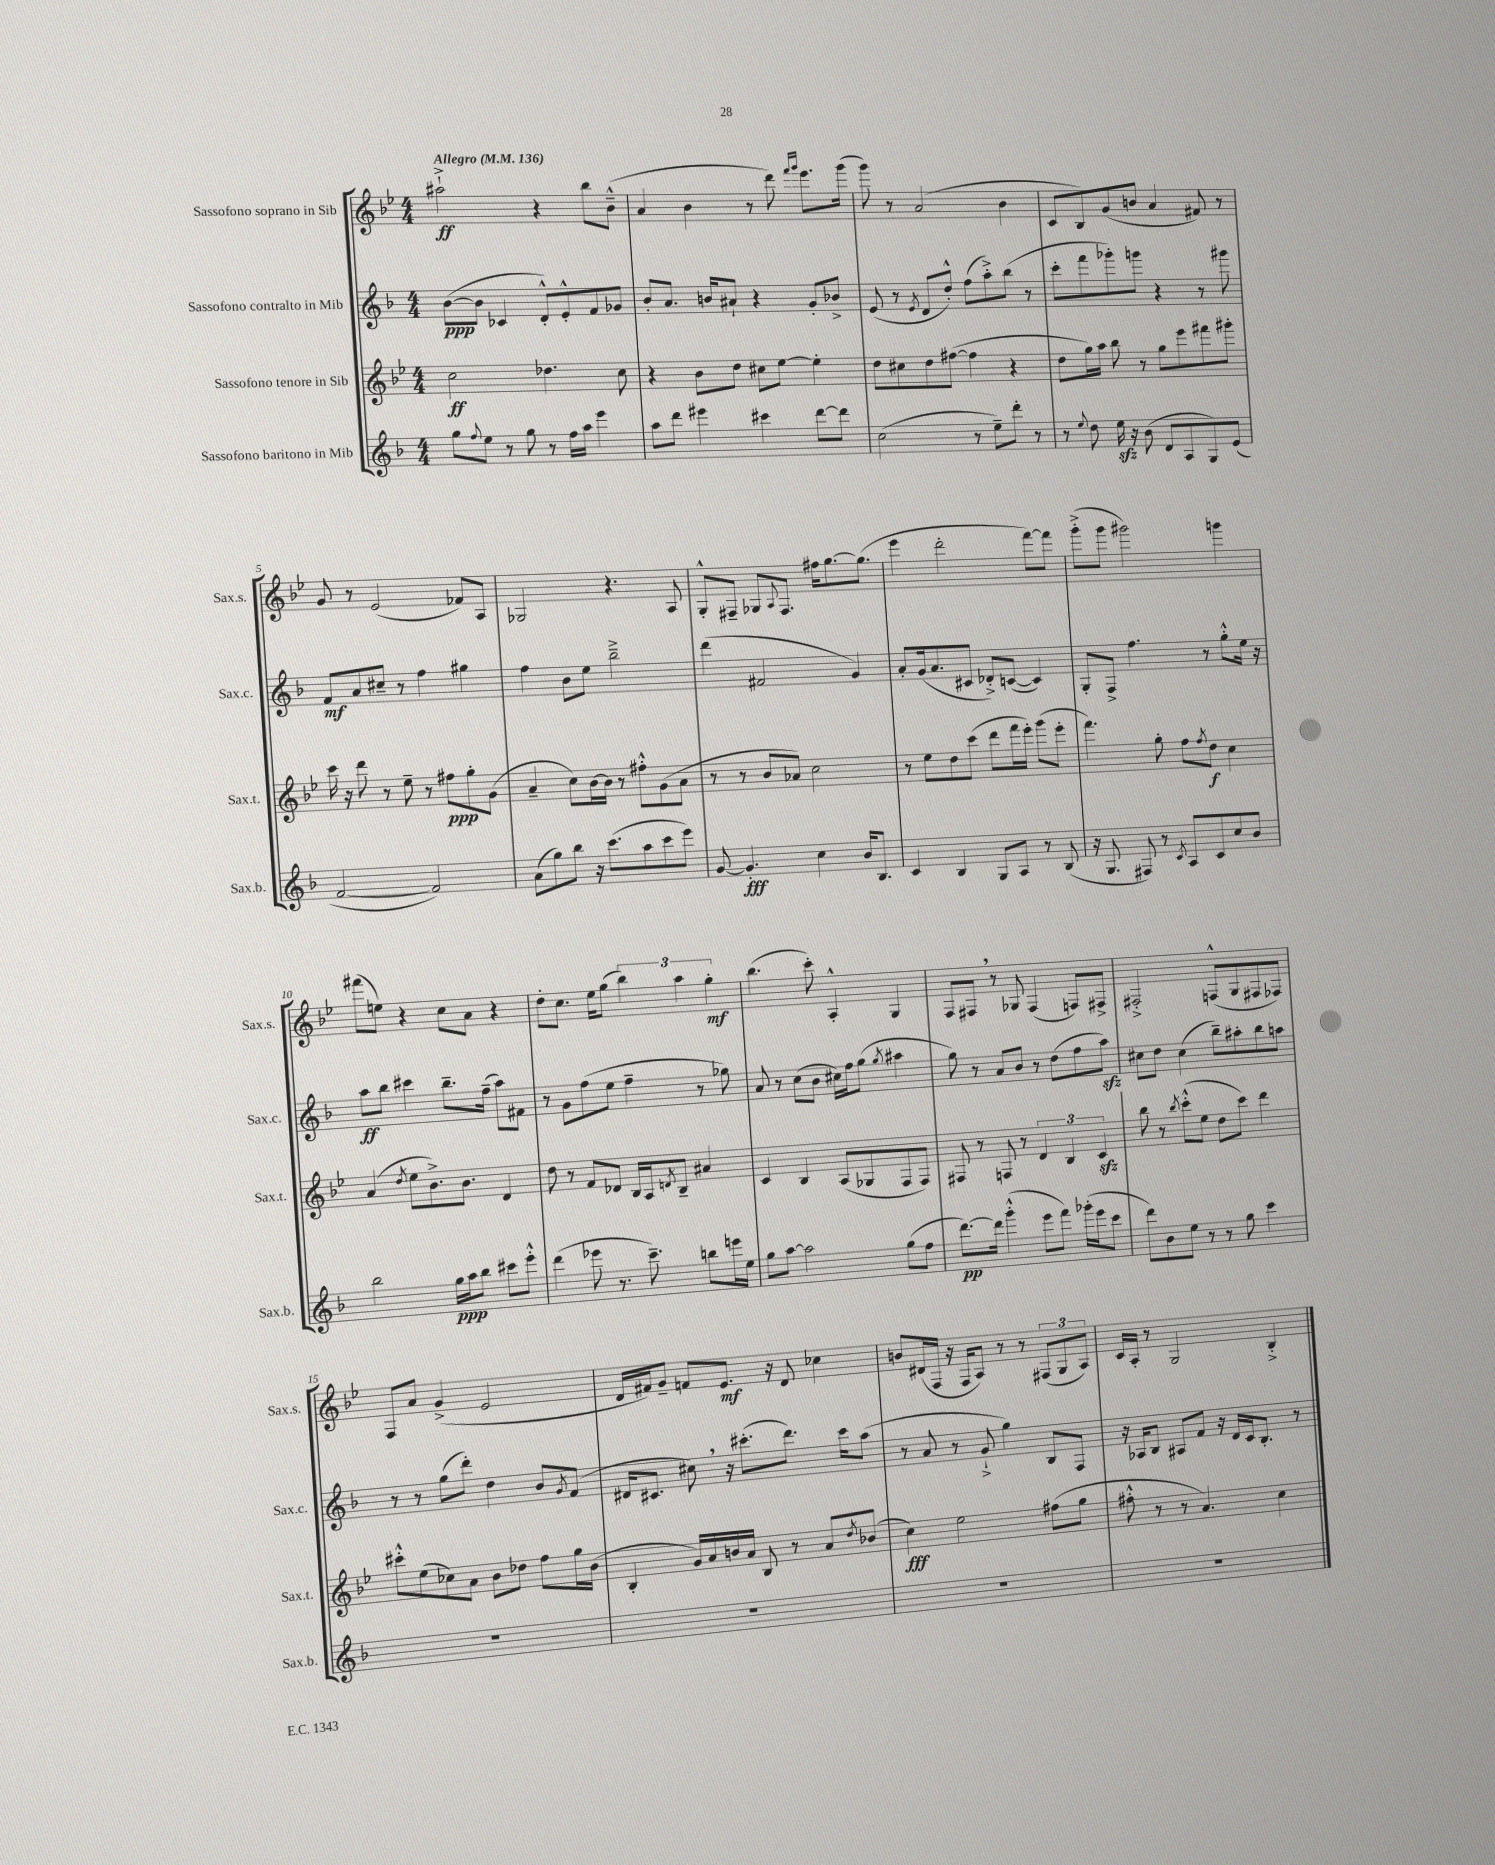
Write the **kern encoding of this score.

**kern	**kern	**kern	**kern
*staff4	*staff3	*staff2	*staff1
*clefG2	*clefG2	*clefG2	*clefG2
*k[b-]	*k[b-e-]	*k[b-]	*k[b-e-]
*M4/4	*M4/4	*M4/4	*M4/4
*MM136	*MM136	*MM136	*MM136
8gg\L	2cc\	([8b-\L	2aa#`^\
8qqff/	.	.	.
8ee\J	.	8b-\]J	.
8r	.	4c-/	.
8gg\	.	.	.
8r	4.dd-\	8d'^^/L)	4r
16ff\LL	.	8e'^^/	.
16aa\JJ	.	.	.
4eee\	.	8f/	8bb-\L
.	8cc\	8g-/J	(8b-~^^\J
=	=	=	=
8aa\L	4r	8b-'/L	4a/
8ddd\J	.	8.a/J	.
4eee#\	8b-\L	.	4b-\
.	.	16b/LK	.
.	8dd\J	8a#`/J	.
4ccc#\	8cc#\L	4r	8r
.	[8ee-\J	.	8ddd\)
.	.	.	16qqfff/LL
.	.	.	16qqggg/JJ
[8ddd\L	4ee-'\]	8g'/L	8.eee-\L
8ddd\]J	.	8b-^/J	.
.	.	.	(16ggg\Jk
=	=	=	=
(2cc\	8dd\L	(8e/	8ggg\)
.	8cc#\	8r	8r
.	.	8qe/	.
.	8dd\	8d/L	(2a/
.	([8ff#\J	8dd'^^/J)	.
8r	4ff#\]	(8ff\L	.
8ee~\L)	.	8aa'^\)	.
8ddd'\J	4r	(8bb-\J	4b-\
8r	.	8r	.
=	=	=	=
8r	8dd\L	8ccc'\L	8c/L
8qqee/	.	.	.
8dd\	16gg\L)	8fff\	8B-/)
.	16aa\JJ	.	.
16ee\	8bb-\	8ggg-'\)	(8g/
16r	.	.	.
(8b-\	8r	8ggg\J	8b/J
8d/L	8gg\L	4r	4a/
8A/	8eee-\	.	.
8G/)	8fff#\	8r	8f#/)
(8e/J	8ggg#'\J	8ggg#\	8r
=	=	=	=
[2f/	16ccc\	8f/L	8g/
.	16r	.	.
.	8ddd\	8a/	8r
.	8r	8cc#~/J	(2e-/
.	8ee-~\	8r	.
2f/])	8r	4ff\	.
.	8ff#\L	.	.
.	8gg'\	4gg#\	8f-/L)
.	(8g\J	.	8A/J
=	=	=	=
(8a\L	4a~/	4ff\	2G-/
8gg\)	.	.	.
8bb-\J	8cc\L)	8b-\L	.
16r	[16b-\L	8ee\J	.
(8.ccc\L	16b-\]JJ	.	.
.	8r	2bb-~^\	4.r
8aa\	8ff#'^^\L	.	.
8ccc\	(8g\	.	.
8eee\J)	8a\J	.	8A/
=	=	=	=
[8g/	8r	(4ddd\	8G'^^/L
4.g'/]	8r	.	8F#~/J
.	8b-/L	2f#/	8G-/L
.	.	.	8qqA/
.	8a-/J)	.	8.F#/J
4cc\	2cc\	.	.
.	.	.	16ff#\LK
.	.	.	[8.gg\
16b-/LK	.	4g/)	.
8.B-/J	.	.	(8.gg\]J
=	=	=	=
4c/	8r	8a'/L	4eee-\
.	8ee-\L	(16g/k	.
.	.	8.a/	.
4B-/	8dd\	.	2ddd'\
.	(8ccc\J	8c#/J	.
8G/L	8ddd\L	8d-'^/L)	.
8A/J	16fff\L	([8c/J	.
.	16eee-'\JJ)	.	.
8r	(8ggg\L	4c/])	[8fff\L)
(8B-/	8eee-'\J	.	8fff\]J
=	=	=	=
16r	4.fff\)	8G'/L	(8ggg'^\L
8.G/	.	.	.
.	.	8F^/J	8ggg\J
8F#/)	.	4.ff\	2ggg#\)
8r	8gg'\	.	.
8qc/	.	.	.
8A/L	8ff\L	.	.
.	8qff/	.	.
8c/	8dd\J	8r	.
8cc/	4cc\	8gg'^^\L	4ggg\
8b-/J	.	16ee\Jk	.
.	.	16r	.
=	=	=	=
2bb-\	(4a/	8aa\L	(8fff#\L
.	.	8bb-\J	8ee\J)
.	8qdd/	.	.
.	8ee-\L	4ccc#\	4r
.	8.b-^\)	.	.
16gg\LL	.	8.bb-~\L	8cc\L
16aa\J	8.b-\J	.	.
8bb-\J	.	.	8a\J
.	.	(16ff~\Jk	.
8ccc#\L	4d/	8aa\L)	4r
8eee'^^\J	.	8f#\J	.
=	=	=	=
(4ddd\	8dd\	8r	8dd'\L
.	8r	8g\L	8.cc\J
8eee-\	8f/L	(8ff\	.
.	.	.	16ee-\LK
8.r	8d-/J	8ee\J	(8gg\J
.	16B-/LL	4ff~\	6bb-\)
8.ccc~\)	16A/J	.	.
.	8qd/	.	.
.	8B-~/J	.	.
.	.	.	6aa\
8bb\L	4a#/	8r	.
.	.	.	6gg'\
16eee\L	.	8gg-\)	.
16ee\JJ	.	.	.
=	=	=	=
8gg\L	4c/	8a/	(4.bb-\
[8aa\J	.	8r	.
2aa\]	4B-/	(8cc\L	.
.	.	8b-\J	8ccc'\)
.	(8A/L	16cc#\LL)	4A'^^/
.	.	16ff\J	.
.	8G-/	(8gg\J	.
.	.	8qgg/	.
(8gg\L	8F/	4aa#\	4G/
8ff\J	8F/J)	.	.
=	=	=	=
[8.ddd\L)	8F#/	8gg\)	8F/L
.	8r	8r	8F#/J
16ddd\]Jk	.	.	.
(4ggg'^^\	8F/	8a/L	8r
.	8r	8b-/J	8G-/
8eee\L	6d/	8r	(4F#/
8fff\J)	.	(8dd\L	.
.	6B-/	.	.
(16ggg-'\LL	.	8ff\	8F/L)
16eee\J	.	.	.
.	6c/	.	.
8ccc\J	.	8aa\J)	8F#^/J
=	=	=	=
8ddd\L)	8bb-\	8cc#\L	2F#'^/
8b-\	8r	8dd\J	.
.	8qbb-/	.	.
8ee\J	(8ccc'^^\L	(4cc#\	.
8r	8ee-\J	.	.
8r	8dd\L	8bb-~\L)	(8F^^/L
8gg\	8ccc\J)	8aa#'\	8G/
4ccc\	4ddd\	8bb-\	8F#/
.	.	8aa\J	8F-/J)
=	=	=	=
1r	8ccc#'^^\L	8r	8F/L
.	(8ee-\	8r	8a/J
.	8cc-\)	(8gg\L	(4g^/
.	8a\J	8ddd'\J)	.
.	8b-\L	4dd\	2e-/
.	8dd-\J	.	.
.	8ff\L	8b-/L	.
.	.	8qg/	.
.	16gg\L	(8f/J	.
.	(16b-\JJ	.	.
=	=	=	=
1r	4B-'/	16d#/LK	16d/LL
.	.	8.c#/J	16f#/J)
.	.	.	8g~/J
.	16g/LL)	8cc#\)	8f/L
.	16a/	.	.
.	16b/	16r	8.e-/J
.	16a/JJ	(8.ccc#'\L	.
.	8B-/	.	.
.	.	.	16r
.	8r	8.ddd\J)	8d/
.	8a/L	.	4cc-\
.	.	16ccc#\LK	.
.	8qdd/	.	.
.	(8b-/J	(8aa\J	.
=	=	=	=
1r	4cc\)	8r	8b/L
.	.	8a/	(16d#/L
.	.	.	16F/JJ
.	2ee-\	8r	16r
.	.	.	16F/LK
.	.	8g`^/	8A/J)
.	.	4gg\)	8r
.	.	.	8r
.	(8ff#\L	8B-/L	(12F#/L
.	.	.	12G/
.	8gg\J	8F/J	.
.	.	.	12A/J)
=	=	=	=
1r	8ff#'^^\	16r	16c/LL
.	.	16A-/LK	16A'/JJ
.	8r	8B-/J	8r
.	8r	8A#/L	2G/
.	4.a/)	8f/J	.
.	.	16r	.
.	.	16d/LL	.
.	.	16c/J	.
.	.	8.B-'/J	.
.	4cc\	.	4B-'^/
.	.	8r	.
==	==	==	==
*-	*-	*-	*-
